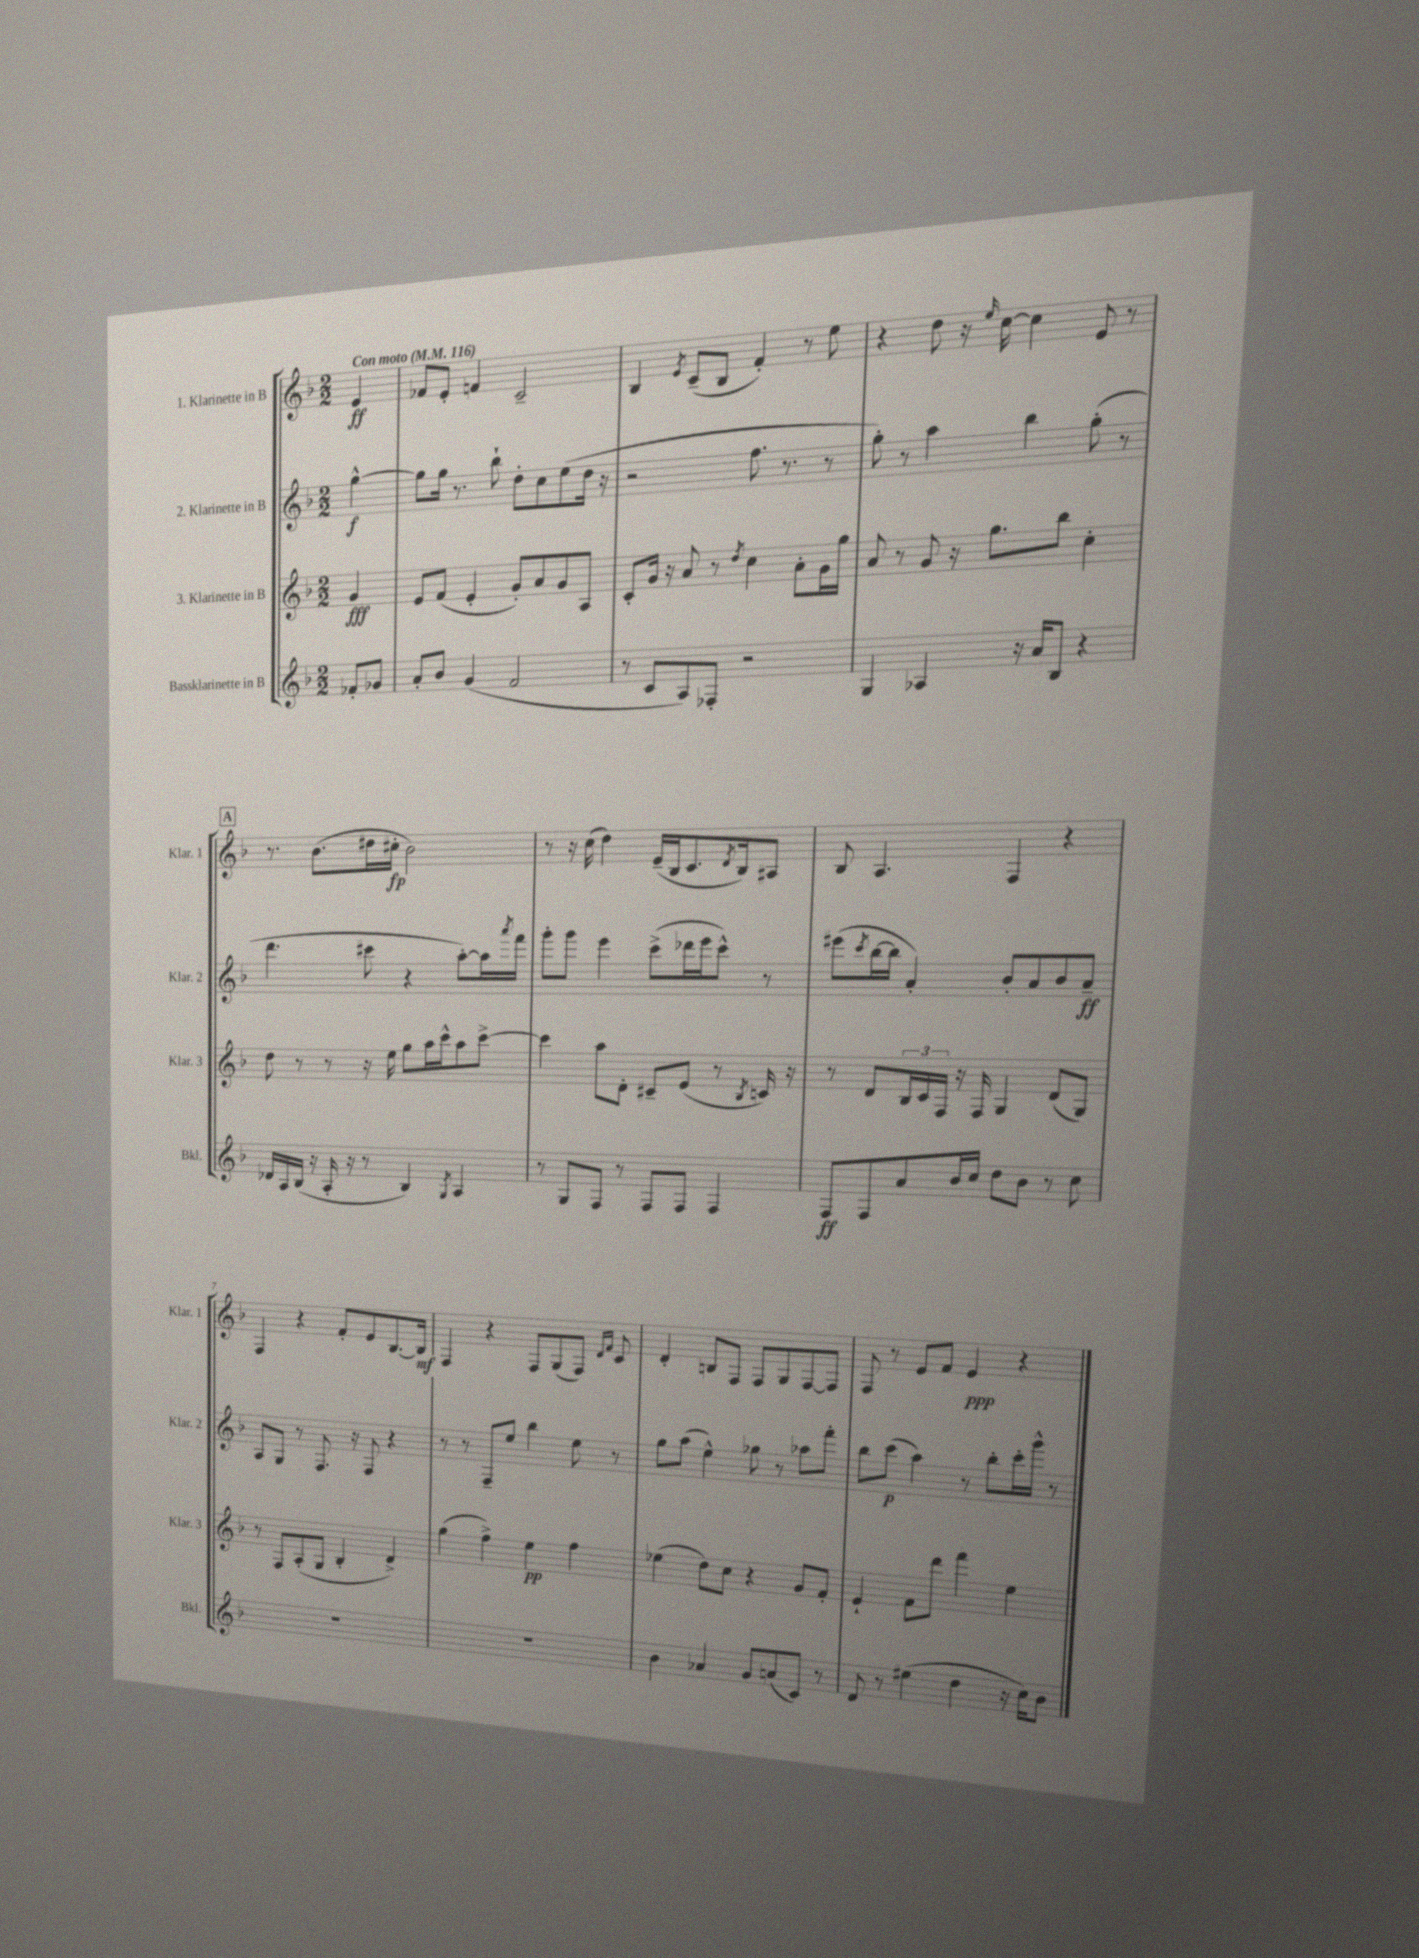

**kern	**dynam	**kern	**dynam	**kern	**dynam	**kern	**dynam
*part4	*part4	*part3	*part3	*part2	*part2	*part1	*part1
*staff4	*staff4	*staff3	*staff3	*staff2	*staff2	*staff1	*staff1
*I"Bassklarinette in B	*	*I"3. Klarinette in B	*	*I"2. Klarinette in B	*	*I"1. Klarinette in B	*
*I'Bkl.	*	*I'Klar. 3	*	*I'Klar. 2	*	*I'Klar. 1	*
*clefG2	*	*clefG2	*	*clefG2	*	*clefG2	*
*k[b-]	*	*k[b-]	*	*k[b-]	*	*k[b-]	*
*M2/2	*	*M2/2	*	*M2/2	*	*M2/2	*
*MM116	*	*MM116	*	*MM116	*	*MM116	*
=	=	=	=	=	=	=	=
!	!	!	!	!	!	!LO:TX:a:B:t=Con moto	!
8f-X'/L	.	4g/	fff	[4gg^^\	f	4e/	ff
8g-X/J	.	.	.	.	.	.	.
=1	=1	=1	=1	=1	=1	=1	=1
8a'/L	.	8e/L	.	8gg\L]	.	8f-X/L	.
8b-/J	.	(8f/J	.	16gg\Jk	.	8e'/J	.
.	.	.	.	8.r	.	.	.
(4g/	.	4e'/	.	.	.	4fn/	.
.	.	.	.	8bb-`\	.	.	.
2f/	.	8g'/L)	.	8dd'\L	.	2c~/	.
.	.	8a/	.	8cc\	.	.	.
.	.	8g/	.	(8ee\	.	.	.
.	.	8A/J	.	16dd\Jk	.	.	.
.	.	.	.	16r	.	.	.
=2	=2	=2	=2	=2	=2	=2	=2
8r	.	8c'/L	.	2r	.	4B-/	.
8c/L	.	16g/Jk	.	.	.	.	.
.	.	16r	.	.	.	.	.
.	.	.	.	.	.	8qe/	.
8A/)	.	8a/	.	.	.	(8c~/L	.
8F-X'/J	.	8r	.	.	.	8B-/J	.
.	.	8qdd/	.	.	.	.	.
2r	.	4cc\	.	8.ff\	.	4f'/)	.
.	.	.	.	8.r	.	.	.
.	.	8a'\L	.	.	.	8r	.
.	.	16g\L	.	8r	.	8ee\	.
.	.	16gg\JJ	.	.	.	.	.
=3	=3	=3	=3	=3	=3	=3	=3
4G/	.	8a/	.	8gg'\)	.	4r	.
.	.	8r	.	8r	.	.	.
4A-X/	.	8g/	.	4aa\	.	8dd\	.
.	.	16r	.	.	.	16r	.
.	.	.	.	.	.	16qqee/	.
.	.	8.gg\L	.	.	.	[16cc\	.
16r	.	.	.	4bb-\	.	4cc\]	.
16a/KL	.	.	.	.	.	.	.
8B-/J	.	8bb-\J	.	.	.	.	.
4r	.	4cc'\	.	(8gg'\	.	8e/	.
.	.	.	.	8r	.	8r	.
!!LO:LB:g=z
!!LO:REH:place=s1:t=A
=4	=4	=4	=4	=4	=4	=4	=4
16d-X/LL	.	8dd\	.	4.ddd\	.	8.r	.
16A/	.	.	.	.	.	.	.
(16B-/JJ	.	8r	.	.	.	.	.
16r	.	.	.	.	.	(8.b-\L	.
16A'/	.	8r	.	.	.	.	.
16r	.	.	.	.	.	.	.
8r	.	16r	.	8ccc#X\	.	16dd#X\L	.
.	.	16ee\	.	.	.	16cc#X'\JJ	fp
4B-/)	.	8gg\L	.	4r	.	2b-\)	.
.	.	16aa\L	.	.	.	.	.
.	.	16ccc^^\J	.	.	.	.	.
8qG/	.	.	.	.	.	.	.
4A/	.	8aa\	.	[8aa'\L)	.	.	.
.	.	[8ccc^\J	.	16aa\L]	.	.	.
.	.	.	.	8qaaa/	.	.	.
.	.	.	.	16fff\JJ	.	.	.
=5	=5	=5	=5	=5	=5	=5	=5
8r	.	4ccc\]	.	8ggg'\L	.	8r	.
8G/L	.	.	.	8ggg\J	.	16r	.
.	.	.	.	.	.	(16cc\	.
8F/J	.	8aa\L	.	4eee\	.	4dd\)	.
8r	.	8d'\J	.	.	.	.	.
8F/L	.	8c#X~/L	.	(8ccc^\L	.	(16e~/LL	.
.	.	.	.	.	.	16B-/J	.
8F/J	.	(8e/J	.	16ddd-X\L	.	8.c/	.
.	.	.	.	16eee\J	.	.	.
4F/	.	8r	.	8ccc^^\J)	.	.	.
.	.	.	.	.	.	8qd/	.
.	.	.	.	.	.	16B-/k)	.
.	.	8qB-/	.	.	.	.	.
.	.	16cn/)	.	8r	.	8A#X/J	.
.	.	16r	.	.	.	.	.
=6	=6	=6	=6	=6	=6	=6	=6
8F/L	ff	8r	.	(8eee#X\L	.	8B-/	.
.	.	.	.	8qccc/	.	.	.
8F/	.	8d/L	.	[16bb-\L	.	4.A/	.
.	.	.	.	16bb-\JJ]	.	.	.
8a/	.	24B-/L	.	4a'/)	.	.	.
.	.	24c/	.	.	.	.	.
.	.	24F/JJ	.	.	.	.	.
16b-/L	.	16r	.	.	.	.	.
16cc/JJ	.	16F/	.	.	.	.	.
8dd\L	.	4G/	.	8b-'/L	.	4F/	.
8b-\J	.	.	.	8a/	.	.	.
8r	.	(8d/L	.	8b-/	.	4r	.
8cc\	.	8G/J)	.	8a~/J	ff	.	.
!!LO:LB:g=z
=7	=7	=7	=7	=7	=7	=7	=7
1r	.	8r	.	8A/L	.	4F/	.
.	.	8F/L	.	8G/J	.	.	.
.	.	(8A'/	.	8r	.	4r	.
.	.	8G/J	.	8.F/	.	.	.
.	.	4B-'/	.	.	.	8f'/L	.
.	.	.	.	16r	.	.	.
.	.	.	.	8F/	.	8e/	.
.	.	4d^/)	.	4r	.	[8.B-/	.
.	.	.	.	.	.	16B-/Jk]	mf
=8	=8	=8	=8	=8	=8	=8	=8
1r	.	(4gg\	.	8r	.	4F/	.
.	.	.	.	8r	.	.	.
.	.	4ff^\)	.	8F~/L	.	4r	.
.	.	.	.	8ee/J	.	.	.
.	.	4ee\	pp	4bb-\	.	8F/L	.
.	.	.	.	.	.	(8G/	.
.	.	4ff\	.	8ee\	.	8F/J)	.
.	.	.	.	.	.	16qqd/LL	.
.	.	.	.	.	.	16qqf/JJ	.
.	.	.	.	8r	.	8c/	.
=9	=9	=9	=9	=9	=9	=9	=9
4b-\	.	(4ee-X\	.	8gg\L	.	4d'/	.
.	.	.	.	(8aa\J	.	.	.
4a-X/	.	8dd\L)	.	4ee^^\)	.	8Bn/L	.
.	.	8cc\J	.	.	.	8F/J	.
8g/L	.	4r	.	8gg-X\	.	8F/L	.
(8an/	.	.	.	8r	.	8G/	.
8c/J)	.	8g/L	.	8aa-X\L	.	[8F/	.
8r	.	8f'/J	.	8fff'\J	.	8F/J]	.
=10	=10	=10	=10	=10	=10	=10	=10
8d/	.	4e`/	.	8bb-\L	.	8F/	.
8r	.	.	.	(8ccc\J	p	8r	.
(4ee#X\	.	8f\L	.	4aa\)	.	8e/L	.
.	.	8ddd\J	.	.	.	8f/J	.
4dd\	.	4fff\	.	8r	.	4e/	ppp
.	.	.	.	8bb-'\L	.	.	.
16r	.	4ee\	.	16ccc'\L	.	4r	.
16cc\KL)	.	.	.	16ggg^^\JJ	.	.	.
8b-\J	.	.	.	8r	.	.	.
==	==	==	==	==	==	==	==
*-	*-	*-	*-	*-	*-	*-	*-
